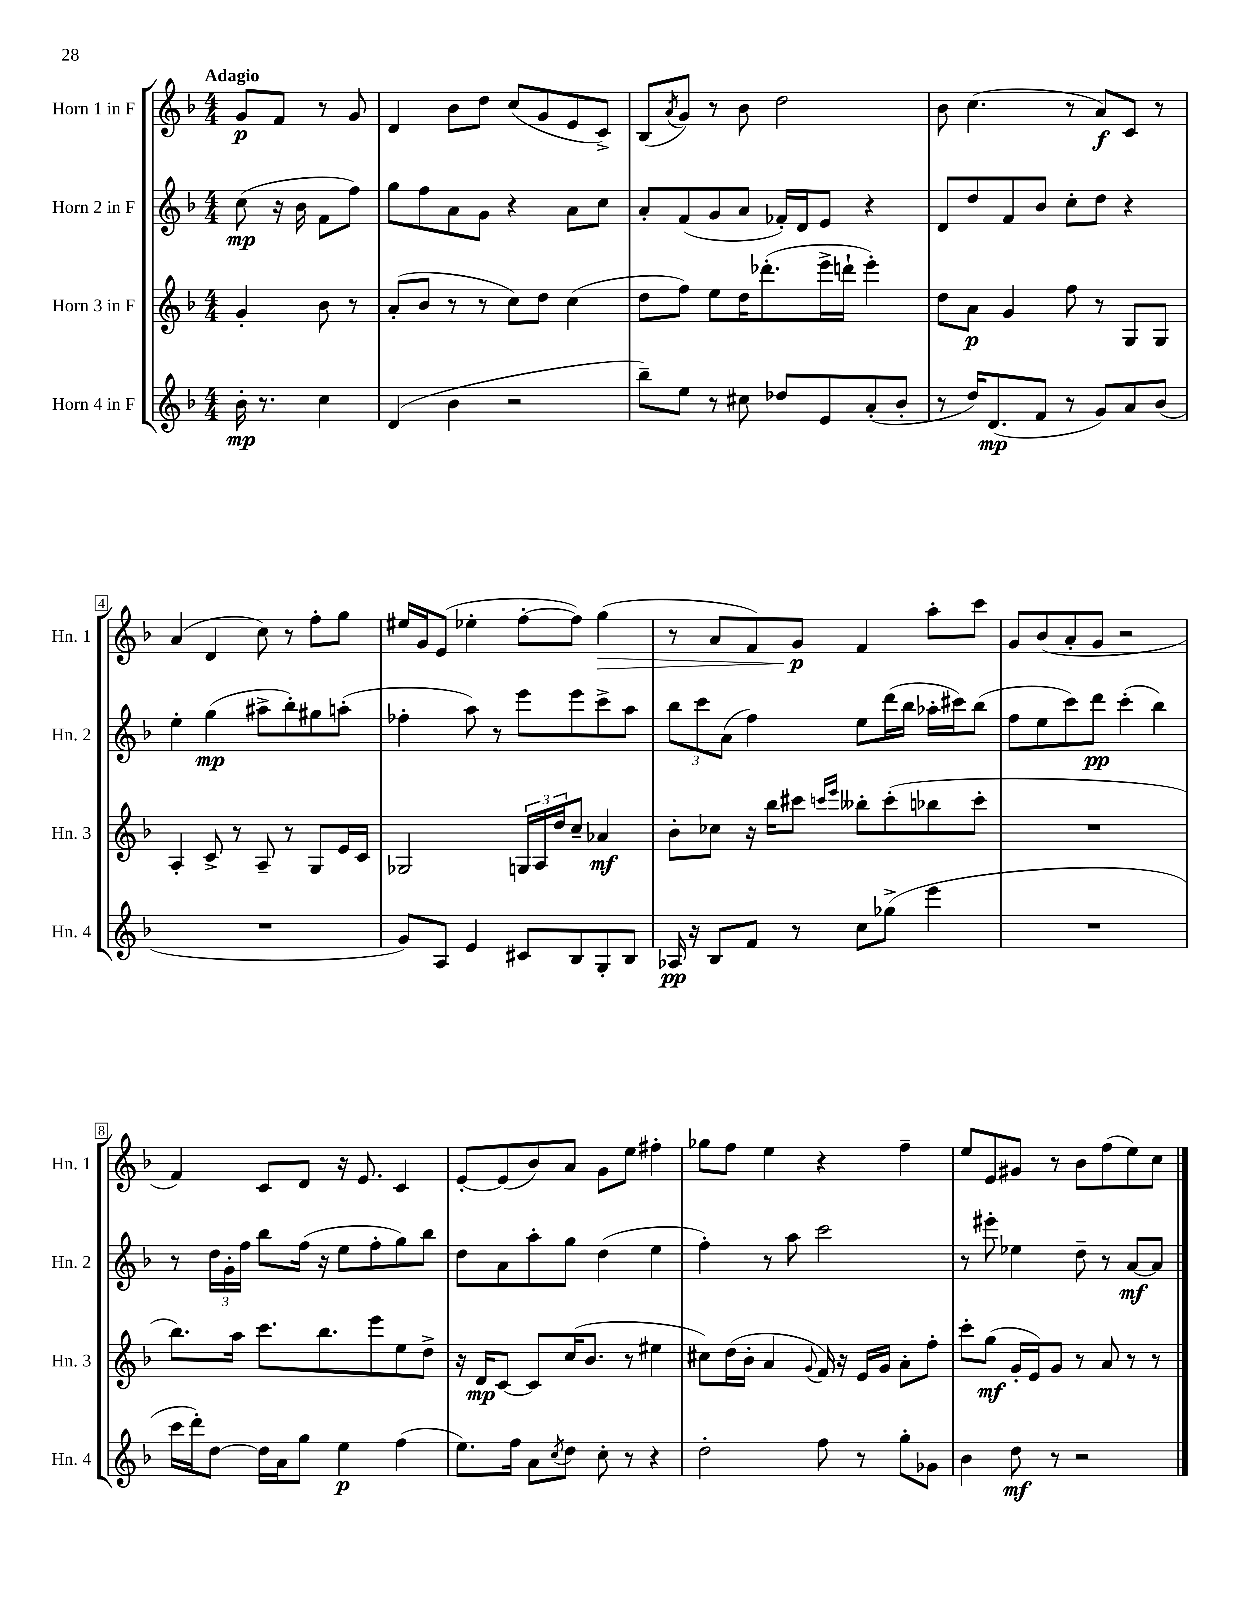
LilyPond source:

<<
\new StaffGroup <<
\new Staff = "s0" \with { instrumentName = "Horn 1 in F" shortInstrumentName = "Hn. 1" } {
    \clef treble \key f \major \numericTimeSignature \time 4/4 \partial 2 \tempo "Adagio"
    g'8\p f'8 r8 g'8 |
    d'4 bes'8 d''8 c''8( g'8 e'8 c'8->) |
    bes8( \acciaccatura { a'8 } g'8) r8 bes'8 d''2 |
    bes'8 c''4.( r8 a'8\f) c'8 r8 |
    a'4( d'4 c''8) r8 f''8-. g''8 |
    eis''16 g'16 e'8( ees''4-. f''8~-. f''8) g''4\>( |
    r8 a'8 f'8) g'8\p\! f'4 a''8-. c'''8 |
    g'8 bes'8( a'8-. g'8 r2 |
    f'4) c'8 d'8 r16 e'8. c'4 |
    e'8~-. e'8( bes'8) a'8 g'8 e''8 fis''4-. |
    ges''8 f''8 e''4 r4 f''4-- |
    e''8 e'8 gis'8 r8 bes'8 f''8( e''8) c''8 \bar "|." |
}
\new Staff = "s1" \with { instrumentName = "Horn 2 in F" shortInstrumentName = "Hn. 2" } {
    \clef treble \key f \major \numericTimeSignature \time 4/4 \partial 2
    c''8\mp( r16 bes'16 f'8 f''8) |
    g''8 f''8 a'8 g'8 r4 a'8 c''8 |
    a'8-. f'8( g'8 a'8 fes'16-.) d'16 e'8 r4 |
    d'8 d''8 f'8 bes'8 c''8-. d''8 r4 |
    e''4-. g''4\mp( ais''8-> bes''8-.) gis''8 a''8-.( |
    fes''4-. a''8) r8 e'''8 e'''8 c'''8-> a''8 |
    \tuplet 3/2 { bes''8 c'''8 a'8( } f''4) e''8 d'''16( bes''16 aes''16-. cis'''16) bes''8( |
    f''8 e''8 c'''8) d'''8\pp c'''4-.( bes''4) |
    r8 \tuplet 3/2 { d''16 g'16-. f''16 } bes''8 f''16( r16 e''8 f''8-. g''8) bes''8 |
    d''8 a'8 a''8-. g''8 d''4( e''4 |
    f''4-.) r8 a''8 c'''2 |
    r8 eis'''8-. ees''4 d''8-- r8 a'8~\mf a'8 \bar "|." |
}
\new Staff = "s2" \with { instrumentName = "Horn 3 in F" shortInstrumentName = "Hn. 3" } {
    \clef treble \key f \major \numericTimeSignature \time 4/4 \partial 2
    g'4-. bes'8 r8 |
    a'8-.( bes'8 r8 r8 c''8) d''8 c''4( |
    d''8 f''8) e''8 d''16 des'''8.-.( e'''16-> d'''16-! e'''4-.) |
    d''8 a'8\p g'4 f''8 r8 g8 g8 |
    a4-. c'8-> r8 a8-- r8 g8 e'16 c'16 |
    ges2 \tuplet 3/2 { g16 a16 d''16 } c''8-- aes'4\mf |
    bes'8-. ces''8 r16 bes''16 cis'''8 \grace { c'''16 e'''16 } beses''8-. c'''8-.( bes''8 c'''8-. |
    R1 |
    bes''8.) a''16 c'''8. bes''8. e'''8 e''8 d''8-> |
    r16 d'16\mp c'8~ c'8 c''16( bes'8. r8 eis''4 |
    cis''8) d''16( bes'16-. a'4 \appoggiatura { g'8 } f'16) r16 e'16 g'16 a'8-. f''8-. |
    c'''8-. g''8\mf( g'16-. e'16) g'8 r8 a'8 r8 r8 \bar "|." |
}
\new Staff = "s3" \with { instrumentName = "Horn 4 in F" shortInstrumentName = "Hn. 4" } {
    \clef treble \key f \major \numericTimeSignature \time 4/4 \partial 2
    bes'16-.\mp r8. c''4 |
    d'4( bes'4 r2 |
    bes''8--) e''8 r8 cis''8 des''8 e'8 a'8-.( bes'8-. |
    r8 d''16) d'8.\mp( f'8 r8 g'8) a'8 bes'8( |
    R1 |
    g'8) a8 e'4 cis'8 bes8 g8-. bes8 |
    aes16\pp r16 bes8 f'8 r8 c''8 ges''8->( e'''4 |
    R1 |
    c'''16 d'''16-.) d''8~ d''16 a'16 g''8 e''4\p f''4( |
    e''8.) f''16 a'8 \acciaccatura { c''8 } d''8 c''8-. r8 r4 |
    d''2-. f''8 r8 g''8-. ges'8 |
    bes'4 d''8\mf r8 r2 \bar "|." |
}
>>
>>
\layout { \context { \Score \override BarNumber.stencil = #(make-stencil-boxer 0.1 0.3 ly:text-interface::print) } }
